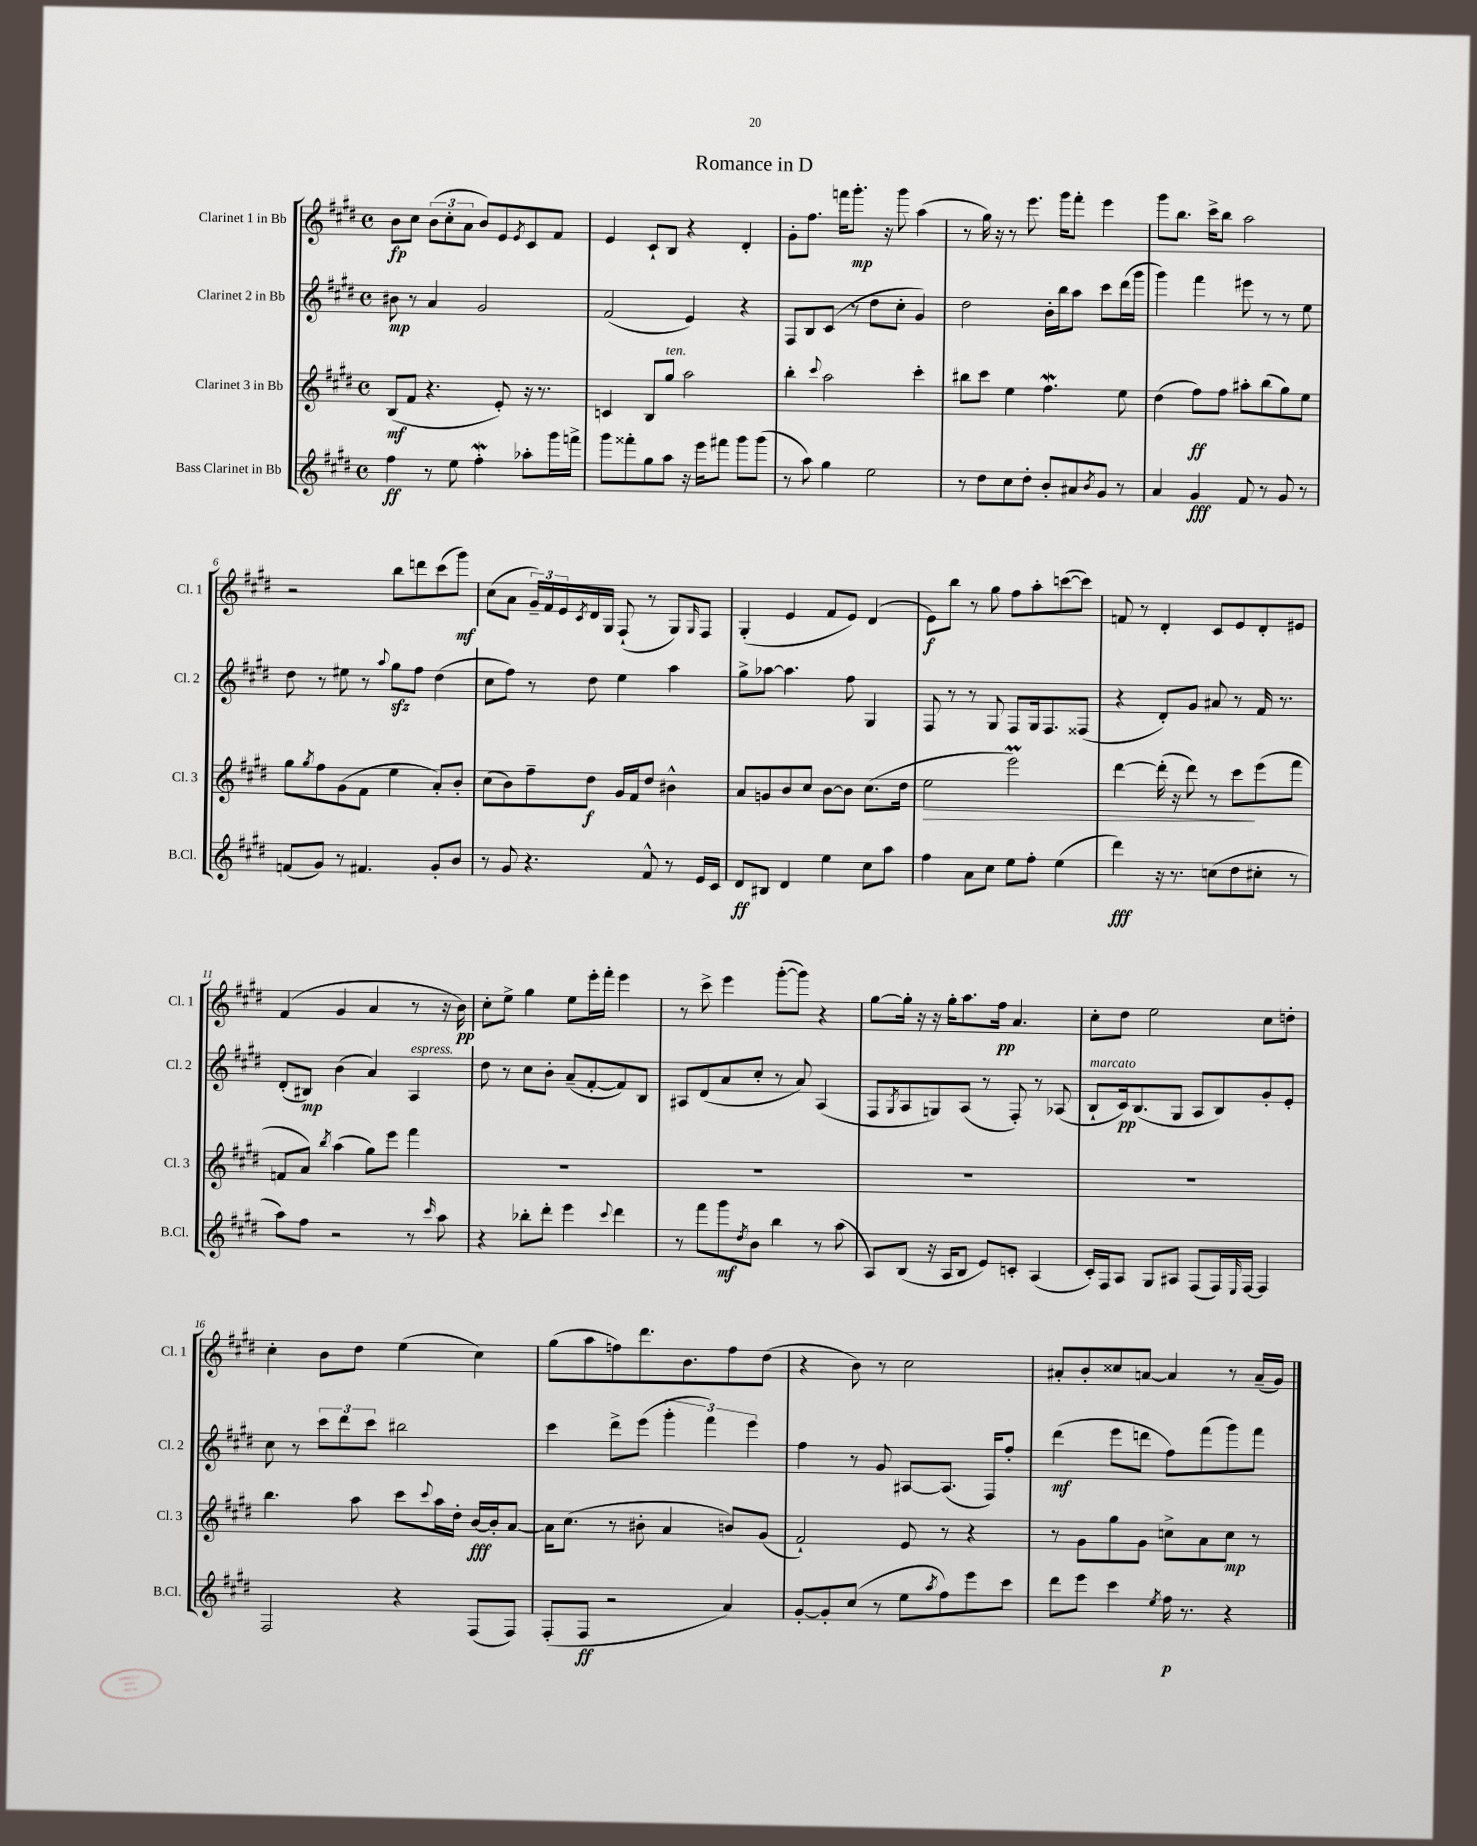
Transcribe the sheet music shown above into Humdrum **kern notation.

**kern	**kern	**kern	**kern
*staff4	*staff3	*staff2	*staff1
*clefG2	*clefG2	*clefG2	*clefG2
*k[f#c#g#d#]	*k[f#c#g#d#]	*k[f#c#g#d#]	*k[f#c#g#d#]
*M4/4	*M4/4	*M4/4	*M4/4
*met(c)	*met(c)	*met(c)	*met(c)
4ff#	(8B	8b#	8b
.	8f#	8r	8cc#
8r	4.r	4a	(12b
.	.	.	12cc#'
8ee	.	.	.
.	.	.	12a
4ff#'	.	2g#	8b)
.	8e')	.	8e
.	.	.	8qe
8aa-'	16r	.	8c#
.	8.r	.	.
16ggg#	.	.	8f#
16fff^	.	.	.
=	=	=	=
8ggg#	4c	(2f#	4e
8fff##'	.	.	.
8gg#	8B	.	8c#`
8aa	8gg#	.	8B
16r	2aa	4e)	4r
16eee	.	.	.
8fff#	.	.	.
8ggg#	.	4r	4d#'
(8ggg#	.	.	.
=	=	=	=
8r	4bb'	8F#	8g#'
8aa)	.	8B	8.ff#
.	8qqccc#	.	.
4gg#	2aa	(8c#	.
.	.	.	16fff
.	.	8r	8.ggg#'
2ee	.	8dd#	.
.	.	.	16r
.	.	8cc#'	8ggg#
.	4ccc#'	4g#)	(4aa
=	=	=	=
8r	8bb#	2dd#	8r
8dd#	8ccc#	.	16gg#)
.	.	.	16r
8cc#	4ee	.	8r
8dd#'	.	.	8.eee
8b'	4.ff#	16b'	.
.	.	16bb	16ggg#
8a#	.	8aa	8fff#'
8qb	.	.	.
8g#	.	8ccc#	4eee
8r	8ee	(16ddd#	.
.	.	16ggg#	.
=	=	=	=
4a	(4dd#	4ggg#)	8ggg#
.	.	.	8.bb
4g#	8ff#)	4fff#	.
.	.	.	16ccc#^
.	8ff#	.	8bb
8f#	8aa#'	8eee#	2aa
8r	(8bb	8r	.
8g#	8gg#)	8r	.
8r	8ee	8ee	.
=	=	=	=
(8f	8gg#	8dd#	2r
.	8qgg#	.	.
8g#)	8ff#	8r	.
8r	(8g#	8ee#	.
4.f#	8f#	8r	.
.	.	8qqaa	.
.	4ee	8gg#	8bb
.	.	8ff#	8ddd
8g#'	8a')	(4dd#	(8ccc#
8b	8b'	.	8ggg#)
=	=	=	=
8r	(8cc#	8cc#	(8cc#
8g#	8b)	8ff#)	8a
4.r	8ff#~	8r	24g#~)
.	.	.	24f#
.	.	.	24e
.	.	.	8qc#
.	8dd#	8dd#	16d#
.	.	.	16G#
.	16g#	4ee	(8F#`
.	16f#	.	.
8f#^^	8dd#	.	8r
8r	4b#^^	4aa	8G#)
.	.	.	16qqG#
16e	.	.	8F#
16c#	.	.	.
=	=	=	=
8d#	8a	8gg#^	(4G#'
8B#	8g	[8aa-	.
4d#	8b	4.aa-]	4e
.	8cc#	.	.
4ee	[8b	.	8f#
.	8b]	8ff#	8e)
8cc#	(8.cc#	4G#	(4d#
8aa	.	.	.
.	16dd#	.	.
=	=	=	=
4ff#	2ee	8F#	8e)
.	.	8r	8bb
8a	.	8r	8r
8cc#	.	8G#	8gg#
8ee	2eee)	8F#	8ff#
8ff#'	.	16G#	8aa'
.	.	8.F#	.
(4ee	.	.	([8ccc
.	.	(8F##	8ccc])
=	=	=	=
4ddd#)	[4ddd#	4r	8f
.	.	.	8r
16r	(16ddd#']	8d#')	4d#'
8.r	16r	.	.
.	8ddd#)	8g#	.
(8cc	8r	8a#	8c#
8dd#	8ccc#	8r	8e
8cc#'	(8eee	16f#	8d#'
.	.	8.r	.
8r	8fff#	.	8e#
=	=	=	=
8aa)	8f	(8d#'	(4f#
8ff#	8a)	8B#)	.
.	8qbb	.	.
2r	(4aa	(4b	4g#
.	8gg#)	4a)	4a
.	8eee	.	.
8r	4fff#	4A	8r
16qqccc#	.	.	.
8aa	.	.	16r
.	.	.	16b)
=	=	=	=
4r	1r	8dd#	8cc#'
.	.	8r	8ee^
8bb-'	.	8cc#	4gg#
8ddd#'	.	8b'	.
4eee	.	(8a~	8ee
.	.	[8f#'	16eee'
.	.	.	16fff#'
8qqccc#	.	.	.
4ddd#	.	8f#])	4eee
.	.	8B	.
=	=	=	=
8r	1r	8A#	8r
8fff#	.	(8d#	8ccc#^
8ggg#	.	8a	4eee
8qdd#	.	.	.
8b	.	8cc#'	.
4bb	.	8r	([8ggg#'
.	.	8a)	8ggg#])
8r	.	(4A#	4r
(8aa	.	.	.
=	=	=	=
8A)	1r	8F#	[8gg#
.	.	8qG#	.
(8B	.	8A	16gg#']
.	.	.	16r
16r	.	8G)	16r
16A	.	.	16gg#'
8B	.	(8A	8.aa
8e)	.	8r	.
.	.	.	16ff#
8c'	.	8F#')	4.a
(4A	.	8r	.
.	.	(8A-	.
=	=	=	=
16c#')	1r	8B`	8cc#'
16F#	.	.	.
8A	.	16c#)	8dd#
.	.	(8.B	.
8G#	.	.	2ee
8A#	.	8G#	.
(8F#	.	8A	.
16F#)	.	8B)	.
16qqE	.	.	.
[16F#	.	.	.
4F#]	.	8g#'	8cc#
.	.	8e'	8dd'
=	=	=	=
2F#	4.bb	8cc#	4cc#'
.	.	8r	.
.	.	12ccc#	8b
.	.	12ddd#	.
.	8aa	.	8dd#
.	.	12ccc#	.
4r	8ccc#	2bb#	(4ee
.	8qqccc#	.	.
.	16aa	.	.
.	16dd#'	.	.
(8F#	[16b	.	4cc#)
.	16b']	.	.
8F#)	[8a	.	.
=	=	=	=
(8F#'	16a]	4ccc#	(8gg#
.	(8.cc#	.	.
8F#	.	.	8aa
2r	8r	8ddd#^	8ff)
.	8b#'	(8eee	8.ddd#
.	4a	6ggg#'	.
.	.	.	8.b
.	.	6fff#)	.
4a)	8b)	.	8ff
.	.	6eee	.
.	(8g#	.	(8dd#
=	=	=	=
[8g#'	2f#`)	4ff#	4r
8g#']	.	.	.
(8cc#	.	8r	8b)
8r	.	8g#	8r
8ee	8e	[8A#	2cc#
8qaa	.	.	.
8ff#)	8r	(8.A#]	.
8eee	4r	.	.
.	.	16F#)	.
8ccc#	.	8ff#'	.
=	=	=	=
8ddd#	8r	(4ddd#	8a#'
8eee	8g#	.	8b'
4ccc#	8gg#	8eee	8cc##
.	8g#	8ddd	[8a
8qee	.	.	.
16ff#	8cc^	8ff#)	4a]
8.r	.	.	.
.	8a	(8fff#	.
4r	8cc	8ggg#)	8r
.	8r	8fff#	(16a~
.	.	.	16g#)
==	==	==	==
*-	*-	*-	*-
